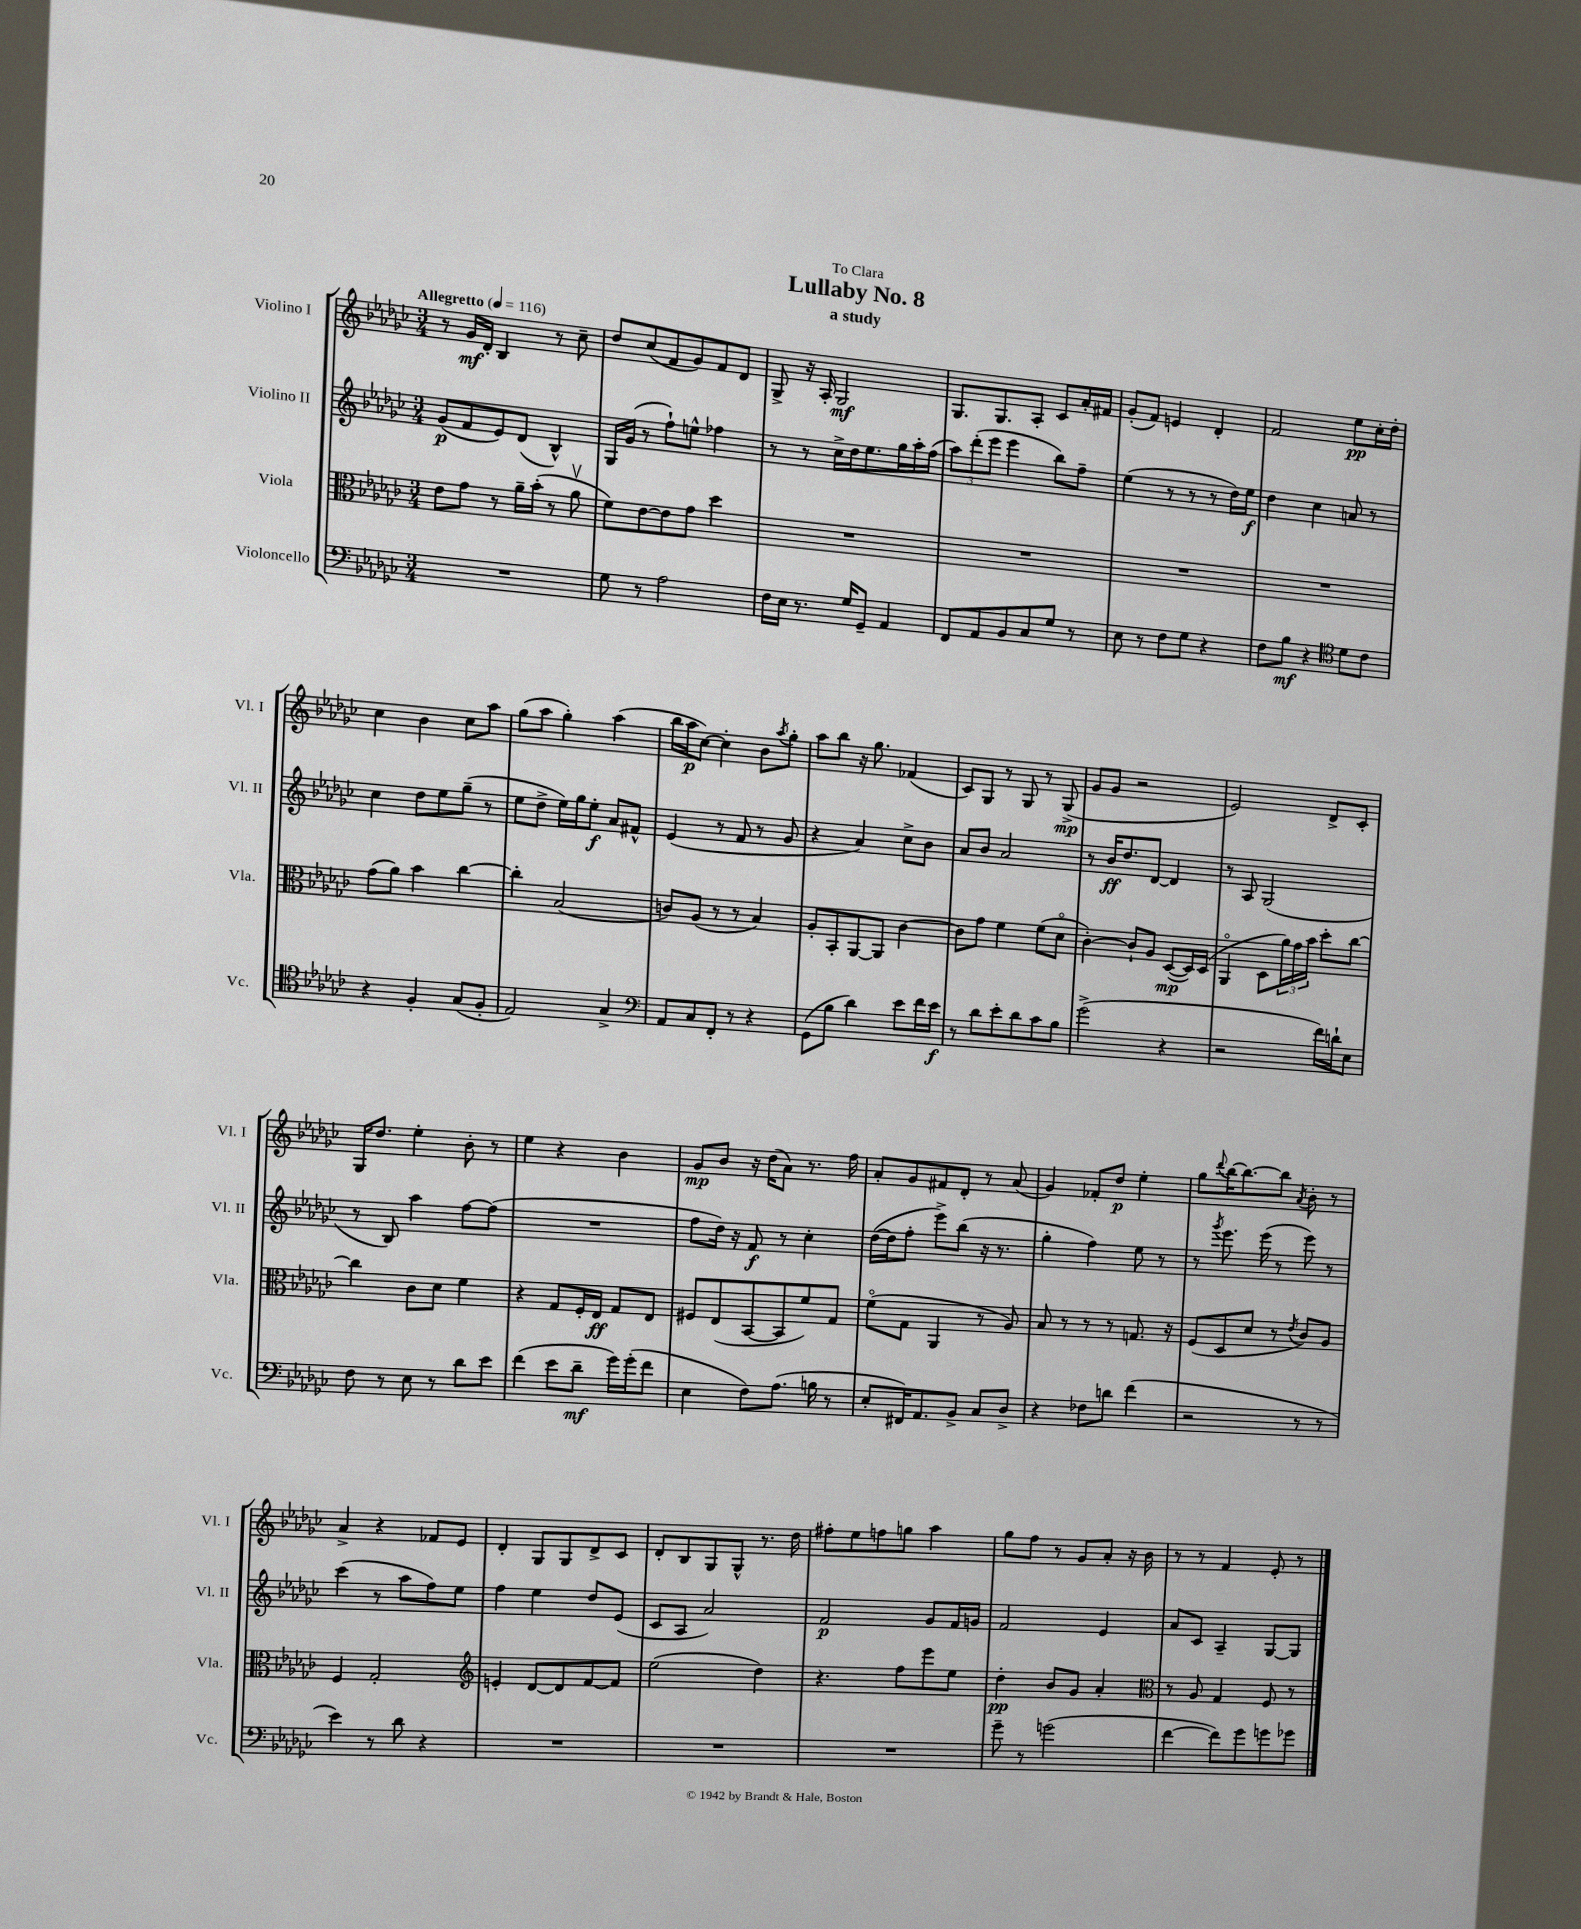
\header { title = "Lullaby No. 8" subtitle = "a study" dedication = "To Clara" }
<<
\new StaffGroup <<
\new Staff = "s0" \with { instrumentName = "Violino I" shortInstrumentName = "Vl. I" } {
    \clef treble \key ges \major \numericTimeSignature \time 3/4 \tempo "Allegretto" 4 = 116
    r8 ges'16\mf des'16-. bes4 r8 ces''8-- |
    des''8 ces''8( f'8 ges'8) f'8 des'8 |
    ges8-> r16 aes16-. ges2\mf |
    ges8. ges8. aes8-. ces'8 aes'16-. fis'16 |
    ges'8-.( f'8) e'4 des'4-. |
    f'2 ees''8\pp ces''16-. des''16-. |
    ces''4 bes'4 ces''8 aes''8 |
    ges''8( aes''8 ges''4-.) aes''4( |
    bes''16 aes''16\p ces''8~) ces''4-. bes'8 \acciaccatura { aes''8 } ges''8-. |
    aes''8 bes''8 r16 ges''8. fes'4( |
    ces'8) ges8 r8 ges8 r8 ges8->\mp( |
    ges'8 ges'8 r2 |
    ees'2) des'8-> ces'8-. |
    ges16 des''8. ees''4-. bes'8-. r8 |
    ees''4 r4 bes'4 |
    ges'8\mp bes'8 r16 des''16( aes'8) r8. f''16 |
    aes'8-. ges'8 fis'8 des'8-. r8 aes'8( |
    ges'4) fes'8-. des''8\p ees''4-. |
    ges''8 \appoggiatura { des'''8 } bes''16~ bes''8.~ bes''8 \acciaccatura { aes'8 } bes'8-. r8 |
    aes'4-> r4 fes'8 ees'8 |
    des'4-. ges8 ges8 des'8-> ces'8 |
    des'8-. bes8 ges8 ges8-^ r8. des''16 |
    fis''8-. ees''8 f''8 g''8 aes''4 |
    ges''8 f''8 r8 ges'8 aes'8-. r16 bes'16 |
    r8 r8 f'4 ees'8-. r8 \bar "|." |
}
\new Staff = "s1" \with { instrumentName = "Violino II" shortInstrumentName = "Vl. II" } {
    \clef treble \key ges \major \numericTimeSignature \time 3/4
    ges'8\p( f'8 ees'8) des'8( bes4-^) |
    ges16 ges'16( r8 f''8-!) e''8-^ fes''4 |
    r8 r8 ces''16-> des''16 ees''8. ges''16 aes''16-. f''16( |
    \tuplet 3/2 { aes''8) des'''8-.( ees'''8 } ees'''4 bes''8) f''8-- |
    ees''4( r8 r8 r8 des''16) ees''16\f |
    des''4 ces''4 a'8 r8 |
    ces''4 des''8 ees''8 ges''8--( r8 |
    ees''8 des''8-> ees''16) ges''16 ees''8-.\f aes'8 fis'8-^ |
    ees'4( r8 f'8 r8 ges'8 |
    r4 aes'4) ces''8-> bes'8 |
    aes'8 bes'8 aes'2 |
    r8 bes'16\ff des''8. des'8~ des'4 |
    r8 aes8 ges2( |
    r8 bes8) aes''4 f''8~ f''8( |
    R2. |
    f''8 des''16) r16 f'8\f r8 ces''4-. |
    des''16~( des''16 f''8-. ees'''8->) bes''8( r16 r8. |
    ges''4-. f''4) ees''8 r8 |
    r8 \acciaccatura { ges'''8 } ees'''8. ees'''16( r8 ees'''8) r8 |
    ces'''4( r8 aes''8 f''8) ees''8 |
    f''4 ees''4 des''8 ees'8( |
    ces'8 aes8 aes'2) |
    f'2\p ges'8 f'16 g'16 |
    f'2 ees'4 |
    aes'8 ces'8 aes4-- ges8~ ges8 \bar "|." |
}
\new Staff = "s2" \with { instrumentName = "Viola" shortInstrumentName = "Vla." } {
    \clef alto \key ges \major \numericTimeSignature \time 3/4
    ees'8 ges'8 r8 aes'16-- bes'16-.( r8 aes'8\upbow |
    f'8) ees'8~ ees'8 ges'8 des''4 |
    R2. |
    R2. |
    R2. |
    R2. |
    ges'8( aes'8) bes'4 ces''4~ |
    ces''4-. bes2( |
    c'8) aes8( r8 r8 bes4) |
    aes8-. bes,8-. aes,8~ aes,8 ces'4~ |
    ces'8 ges'8 f'4 f'8( des'8\flageolet |
    ces'4~-.) ces'8-! aes8 des8~\mp( des16) des16( |
    aes,4\flageolet des8 \tuplet 3/2 { aes'16) ges'16 bes'16 } des''8-. ces''8~ |
    ces''4 ces'8 des'8 f'4 |
    r4 ges8 f16-. ees16\ff ges8 ees8 |
    fis8 ees8( bes,8~ bes,8 f'8) ges8 |
    f'8\flageolet( ges8 aes,4 r8 aes8) |
    bes8 r8 r8 r8 g8. r16 |
    f8( des8 des'8 r8 \acciaccatura { ees'8 } ces'8) aes8 |
    f4 ges2-. |
    \clef treble e'4-. des'8~ des'8 f'8~ f'8 |
    ees''2( des''4) |
    r4. f''8 ees'''8 ees''8 |
    des''4-.\pp bes'8 ges'8 aes'4-. |
    \clef alto r8 aes8 ges4 f8 r8 \bar "|." |
}
\new Staff = "s3" \with { instrumentName = "Violoncello" shortInstrumentName = "Vc." } {
    \clef bass \key ges \major \numericTimeSignature \time 3/4
    R2. |
    ges8 r8 aes2 |
    f16 ees16 r8. ges16 ges,8-- aes,4 |
    f,8 aes,8 bes,8 ces8 ges8 r8 |
    ees8 r8 f8 ges8 r4 |
    f8 bes8\mf r4 \clef tenor des'8 ces'8 |
    r4 f4-. ges8( f8-. |
    ees2) ges4-> |
    \clef bass aes,8 ces8 f,8-. r8 r4 |
    ges,8( bes8 des'4) ees'8 f'16 ees'16\f |
    r8 des'8 ees'8-. des'8 ces'8 bes8 |
    ges'2->( r4 |
    r2 f'16) d'16-! ees8 |
    f8 r8 ees8 r8 des'8 ees'8 |
    f'4( ees'8 des'8--\mf ges'16) ges'16-.( f'8 |
    ees4 f8) aes8.( b16 r8 |
    ees8-. fis,16) aes,8. bes,8-> ces8 des8-> |
    r4 fes8 d'8 f'4( |
    r2 r8 r8 |
    ees'4) r8 des'8 r4 |
    R2. |
    R2. |
    R2. |
    ges'8-- r8 g'2( |
    f'4~ f'8) ges'8 g'8 ges'8 \bar "|." |
}
>>
>>
\layout { \context { \Score \remove "Bar_number_engraver" } }
